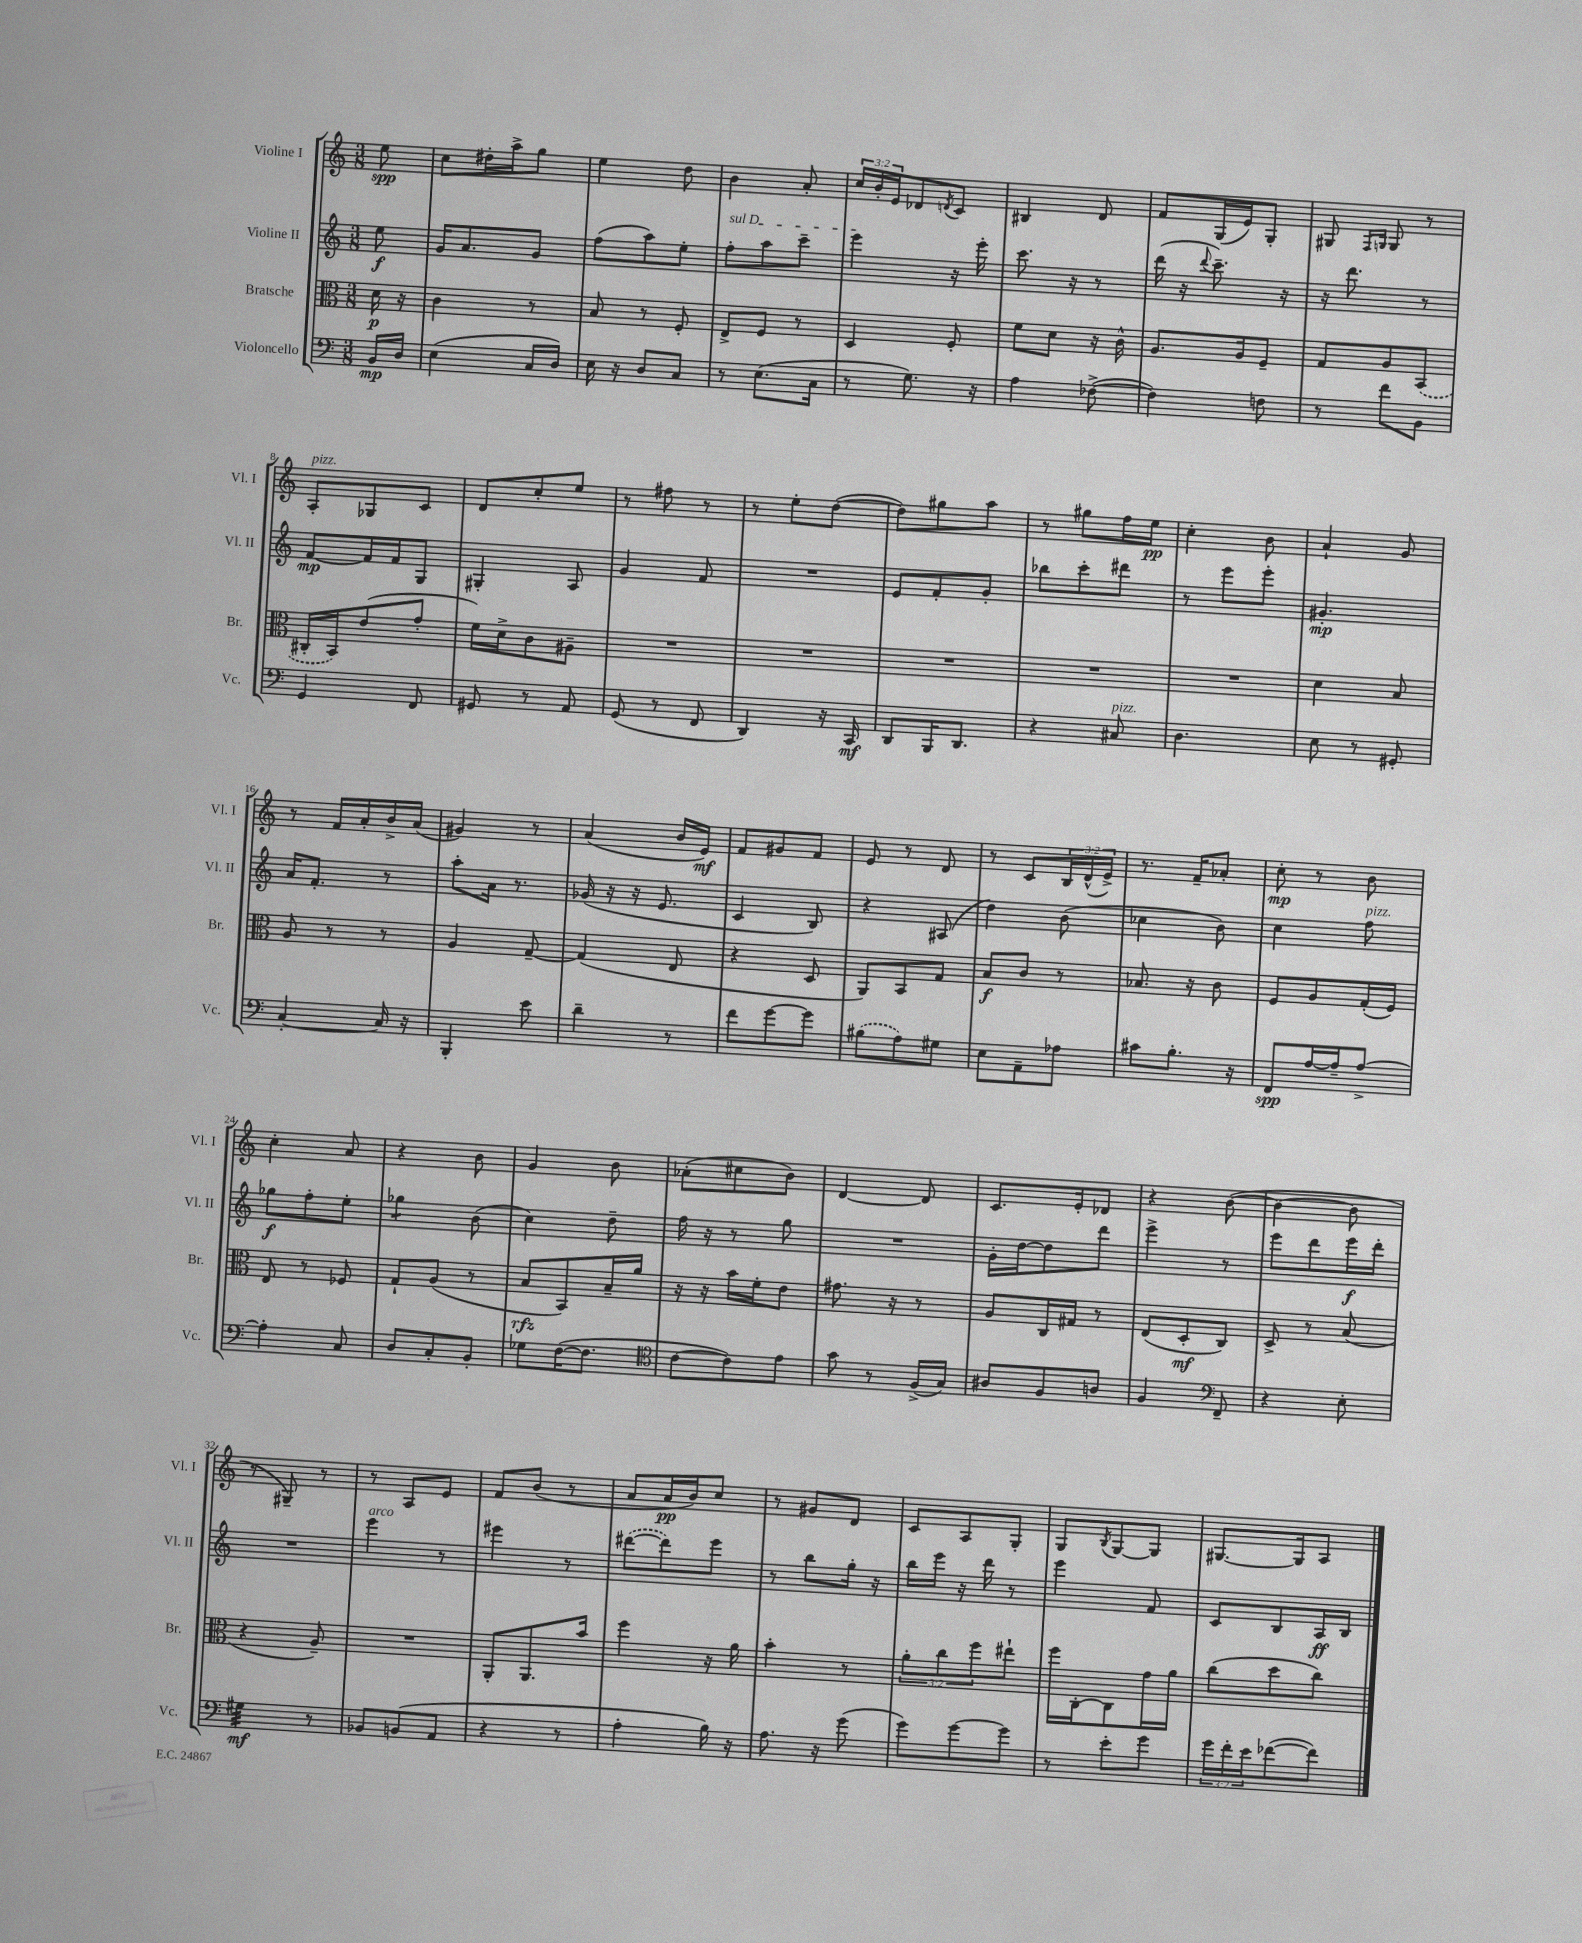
<<
\new StaffGroup <<
\new Staff = "s0" \with { instrumentName = "Violine I" shortInstrumentName = "Vl. I" } {
    \clef treble \key c \major \numericTimeSignature \time 3/8 \override Staff.TupletNumber.text = #tuplet-number::calc-fraction-text \partial 8
    e''8\spp |
    c''8 dis''16-. a''16-> g''8 |
    e''4 d''8 |
    b'4 a'8-. |
    \tuplet 3/2 { c''16 b'16-. e'16 } des'8 \acciaccatura { d'8 } c'8 |
    bis4 d'8 |
    f'8 g16( e'16) g8-. |
    gis8 \grace { f16 g16 } g8 r8 |
    a8-.^\markup { \italic "pizz." } ges8 c'8 |
    d'8 c''8-. e''8 |
    r8 fis''8 r8 |
    r8 e''8-. d''8~( |
    d''8) gis''8 a''8 |
    r8 gis''8 f''16 e''16\pp |
    c''4-. b'8 |
    a'4-! g'8 |
    r8 f'16 a'16-. b'16-> a'16( |
    gis'4) r8 |
    a'4( b'16 e'16\mf) |
    f'8 gis'8 f'8 |
    e'8 r8 d'8 |
    r8 c'8 \tuplet 3/2 { b16 d'16-^( e'16->) } |
    r8. f'16-- aes'8-. |
    c''8-.\mp r8 b'8 |
    c''4-. a'8 |
    r4 b'8 |
    g'4 b'8 |
    aes'8-.( cis''8 b'8) |
    d'4~ d'8 |
    c'8. e'16-. des'8 |
    r4 b'8~( |
    b'4~ b'8 |
    r8 gis8--) r8 |
    r8 a8 e'8 |
    f'8 b'8( r8 |
    a'8 a'16\pp b'16) c''8 |
    r8 gis'8 d'8 |
    c'8 a8 g8-. |
    g8 \acciaccatura { b8 } g8~ g8 |
    gis8.~ gis16 a8 \bar "|." |
}
\new Staff = "s1" \with { instrumentName = "Violine II" shortInstrumentName = "Vl. II" } {
    \clef treble \key c \major \numericTimeSignature \time 3/8 \partial 8
    e''8\f |
    g'16 a'8. g'8 |
    f''8( a''8) e''8-. |
    \once \override TextSpanner.bound-details.left.text = \markup { \italic "sul D" } f''8-.\startTextSpan a''8 c'''8-- |
    e'''4\stopTextSpan r16 e'''16-. |
    c'''8. r16 r8 |
    d'''16( r16 \appoggiatura { d'''8 } c'''8.--) r16 |
    r16 d'''8. r8 |
    f'8~\mp f'16 f'16 g8 |
    gis4-. a8 |
    g'4 f'8 |
    R4. |
    e'8 f'8-. g'8-. |
    bes''8 c'''8-. dis'''8 |
    r8 e'''8 e'''8-. |
    gis'4.-.\mp |
    a'16 f'8.-. r8 |
    a''8-. a'16 r8. |
    ges'16( r16 r16 e'8. |
    c'4 b8) |
    r4 ais8( |
    d''4) b'8( |
    ces''4 b'8) |
    c''4 f''8^\markup { \italic "pizz." } |
    ges''8\f f''8-. e''8-. |
    ges''4:8 b'8( |
    c''4) d''8-- |
    f''16 r16 r8 g''8 |
    R4. |
    g'16-. d''16~ d''8 d'''8 |
    e'''4-> r8 |
    e'''8 d'''8 e'''16\f d'''16-. |
    R4. |
    e'''4^\markup { \italic "arco" } r8 |
    eis'''4 r8 |
    \once \slurDashed dis'''8~( dis'''8) e'''8 |
    r8 b''8 g''16-. r16 |
    b''16 e'''16 r16 d'''16 r8 |
    e'''4 f'8 |
    c'8 b8 a16\ff b16 \bar "|." |
}
\new Staff = "s2" \with { instrumentName = "Bratsche" shortInstrumentName = "Br." } {
    \clef alto \key c \major \numericTimeSignature \time 3/8 \override Staff.TupletNumber.text = #tuplet-number::calc-fraction-text \partial 8
    d'16\p r16 |
    c'4 r8 |
    b8 r8 f8-. |
    e8-> f8 r8 |
    d4 f8-. |
    f'8 d'8 r16 c'16-^ |
    a8. a16 f8-- |
    g8 a8 \once \slurDashed b,8( |
    cis16-. b,16) e'8( g'8-. |
    f'16) d'16-> c'8 ais8-- |
    R4. |
    R4. |
    R4. |
    R4. |
    R4. |
    d'4 b8 |
    a8 r8 r8 |
    a4 g8~-- |
    g4( e8 |
    r4 d8 |
    a,8) b,8 g8 |
    b8\f c'8 r8 |
    bes8. r16 c'8 |
    f8 a8 g16-.( f16) |
    e8 r8 fes8 |
    g8-! a8( r8 |
    b8\rfz b,8) b16-- a'16 |
    r16 r16 b'16 f'16-. e'8 |
    gis'8. r16 r8 |
    a8 c16 gis16 r8 |
    e8( d8-.\mf c8) |
    d8-> r8 b8( |
    r4 a8--) |
    R4. |
    a,8-. a,8. b'16 |
    f''4 r16 a'16 |
    b'4-. r8 |
    \tuplet 3/2 { a'8-. c''8 f''8 } eis''8-! |
    f''16 c16~-. c8 g'16 a'16 |
    c''8( d''8 c''8) \bar "|." |
}
\new Staff = "s3" \with { instrumentName = "Violoncello" shortInstrumentName = "Vc." } {
    \clef bass \key c \major \numericTimeSignature \time 3/8 \override Staff.TupletNumber.text = #tuplet-number::calc-fraction-text \partial 8
    b,16\mp d16 |
    e4( c16 d16) |
    e16 r16 d8 c8 |
    r8 e8.( c16 |
    r8 g8.) r16 |
    a4 fes8~->( |
    fes4) f8 |
    r8 f'8 b,8 |
    g,4 f,8 |
    gis,8 r8 a,8 |
    g,8( r8 f,8 |
    d,4) r16 c,16\mf |
    d,8 b,,16 d,8. |
    r4 cis8^\markup { \italic "pizz." } |
    d4. |
    e8 r8 gis,8-. |
    c4~-. c16 r16 |
    b,,4-. e'8 |
    d'4-- r8 |
    f'8 g'8~ g'8 |
    \once \slurDashed bis8( a8) gis8 |
    e8 a,8-- aes8 |
    cis'8 b8.-. r16 |
    f,8\spp a16~ a16-- a8~-> |
    a4-. c8 |
    d8 c8-. b,8-. |
    ges8 f16~( f8. |
    \clef tenor c'8~ c'8) e'8 |
    g'8 r8 f16->( g16) |
    ais8 f8 a8 |
    f4 \clef bass f,8-- |
    r4 e8-. |
    gis4:32\mf r8 |
    bes,8 b,8( a,8 |
    r4 r8 |
    a4-. b16) r16 |
    a8. r16 g'8( |
    g'8) g'8~ g'8 |
    r8 e'8-. g'8 |
    \tuplet 3/2 { g'16 f'16-. e'16 } fes'8~( fes'8) \bar "|." |
}
>>
>>
